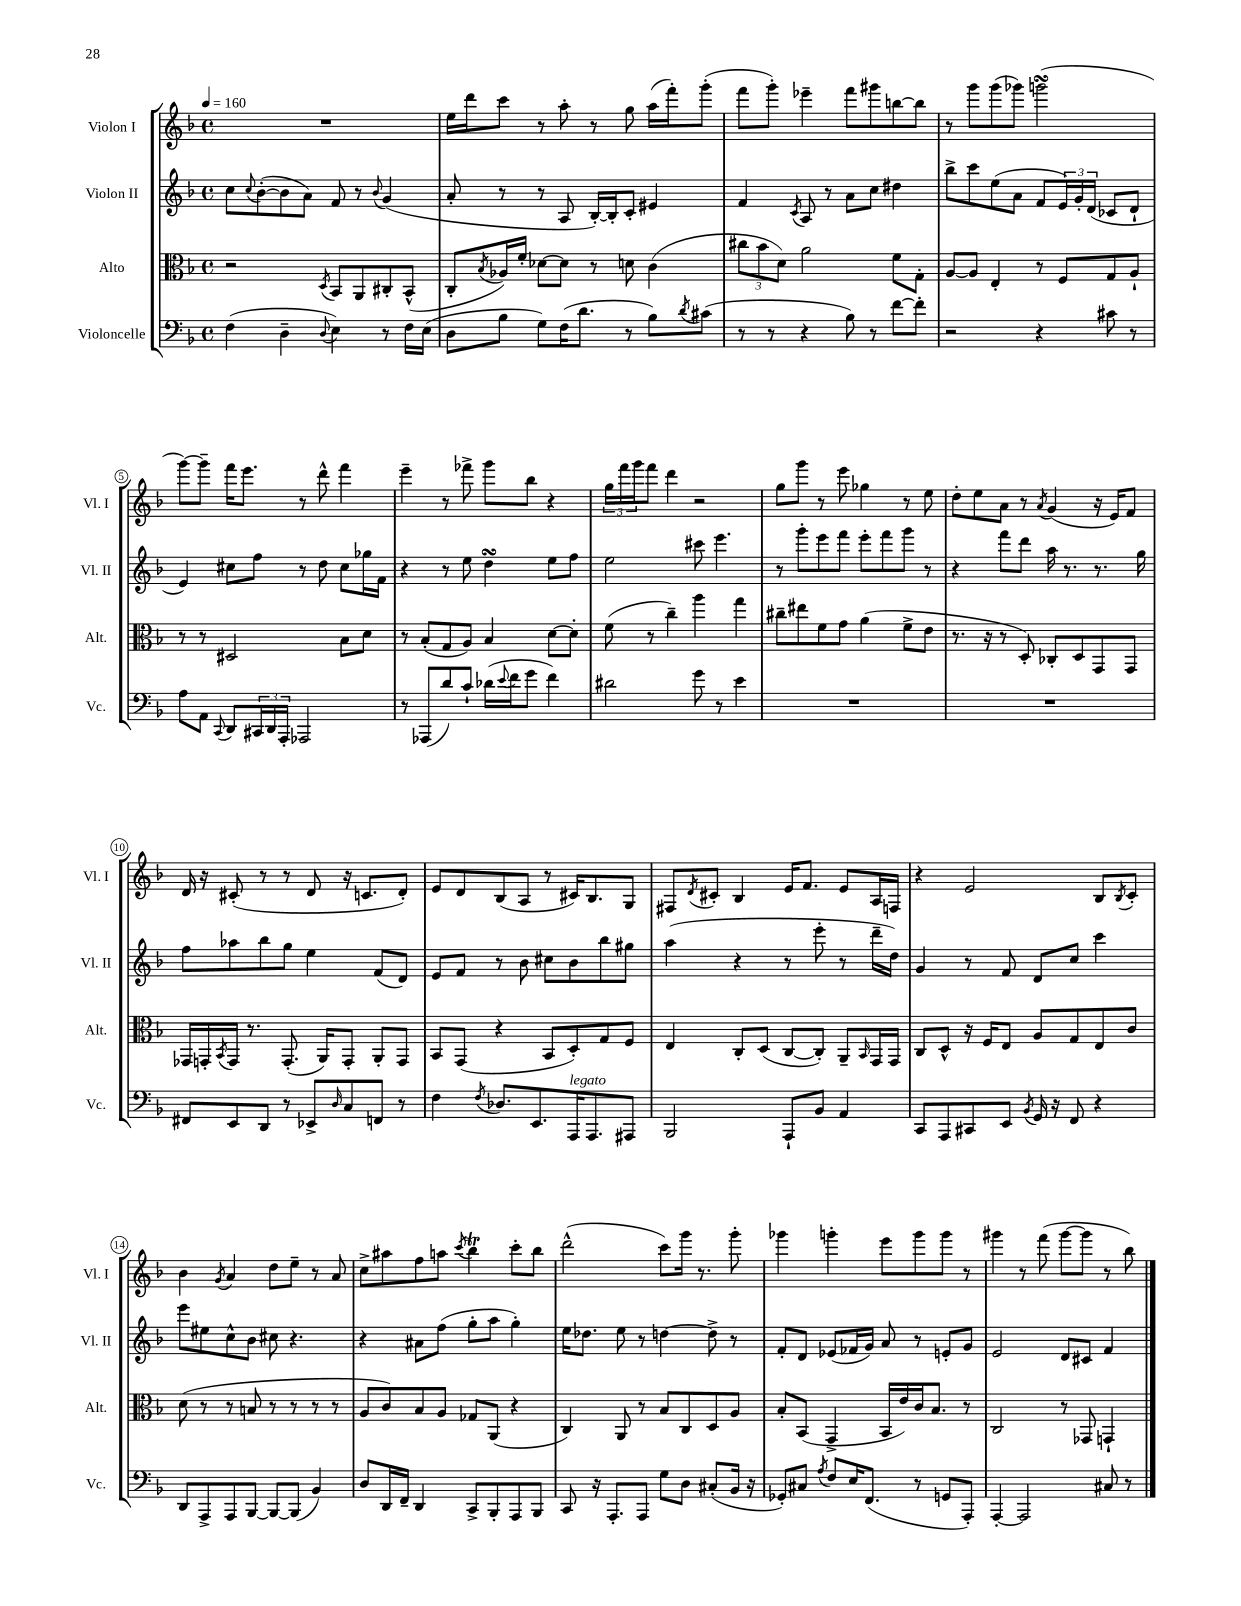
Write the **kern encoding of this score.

**kern	**kern	**kern	**kern
*staff4	*staff3	*staff2	*staff1
*clefF4	*clefC3	*clefG2	*clefG2
*k[b-]	*k[b-]	*k[b-]	*k[b-]
*M4/4	*M4/4	*M4/4	*M4/4
*met(c)	*met(c)	*met(c)	*met(c)
*MM160	*MM160	*MM160	*MM160
(4F	2r	8cc	1r
.	.	8qqcc	.
.	.	([8b-'	.
4D~	.	8b-]	.
.	.	8a)	.
8qqD	8qD	.	.
4E)	8BB-	8f	.
.	8AA	8r	.
.	.	8qqb-	.
8r	8C#'	(4g	.
16F	(8BB-^^	.	.
(16E	.	.	.
=	=	=	=
8D	8C'	8a'	16ee
.	.	.	16ddd
.	8qB-	.	.
8B-	16A-)	8r	8ccc
.	16f'	.	.
8G)	[8d-	8r	8r
(16F	8d-]	8A	8aa'
8.d	.	.	.
.	8r	[16B-')	8r
.	.	16B-']	.
8r	8d	8c'	8gg
8B-)	(4c	4e#	(16aa
.	.	.	16fff')
8qd	.	.	.
(8c#	.	.	(8ggg'
=	=	=	=
8r	12cc#	4f	8fff
.	12b-	.	.
8r	.	.	8ggg')
.	12d)	.	.
.	.	8qc	.
4r	2a	8A	4eee-~
.	.	8r	.
8B-)	.	8a	8fff
8r	.	8cc	8ggg#
[8f	8f	4dd#	[8bb
8f']	8G'	.	8bb]
=	=	=	=
2r	[8A	8bb-^	8r
.	8A]	8ccc	8ggg
.	4E'	(8ee	(8ggg
.	.	8a	8ggg-)
4r	8r	8f	(2ggg
.	8F	24e)	.
.	.	24g'	.
.	.	(24d	.
8c#	8G	8c-	.
8r	8A`	8d`	.
=	=	=	=
8A	8r	4e)	[8ggg)
8AA	8r	.	8ggg~]
8qqCC	.	.	.
8DD	2D#	8cc#	16fff
.	.	.	8.eee
24CC#	.	8ff	.
24DD	.	.	.
24AAA'	.	.	.
2AAA-	.	8r	8r
.	.	8dd	8ddd^^
.	8B-	8cc#	4fff
.	8d	16gg-	.
.	.	16f	.
=	=	=	=
8r	8r	4r	4eee~
(8AAA-	(8B-'	.	.
8d)	8G	8r	8r
8c`	8A)	8ee	8fff-^
(16d-	4B-	4dd	8ggg
8qqe	.	.	.
16f	.	.	.
8g	.	.	8bb-
4f)	[8d	8ee	4r
.	8d']	8ff	.
=	=	=	=
2d#	(8f	2ee	24gg
.	.	.	24fff
.	.	.	24ggg
.	8r	.	8fff
.	4cc~)	.	4ddd
8g	4aa	8ccc#	2r
8r	.	4.eee	.
4e	4gg	.	.
=	=	=	=
1r	8cc#~	8r	8gg
.	8ee#	8ggg'	8ggg
.	8f	8eee	8r
.	8g	8fff	8eee
.	(4a	8eee'	4gg-
.	.	8fff	.
.	8f^	8ggg	8r
.	8e	8r	8ee
=	=	=	=
1r	8.r	4r	8dd'
.	.	.	8ee
.	16r	.	.
.	8r	8fff	8a
.	8D')	8ddd	8r
.	.	.	8qa
.	8C-'	16aa	(4g
.	.	8.r	.
.	8D	.	.
.	8GG	8.r	16r
.	.	.	16e)
.	8GG	.	8f
.	.	16gg	.
=	=	=	=
8FF#	16GG-	8ff	16d
.	16GG'	.	16r
.	8qBB-	.	.
8EE	16GG	8aa-	(8c#'
.	8.r	.	.
8DD	.	8bb-	8r
8r	(8.GG'	8gg	8r
8EE-^	.	4ee	8d
.	16AA)	.	.
16qqD	.	.	.
8C	8GG'	.	16r
.	.	.	8.c
8FF	8AA'	(8f	.
8r	8GG	8d)	8d')
=	=	=	=
4F	8BB-	8e	8e
.	(8GG	8f	8d
8qF	.	.	.
8.D-	4r	8r	(8B-
.	.	8b-	8A
8.EE	.	.	.
.	8BB-	8cc#	8r
16AAA	8D')	8b-	16c#)
8.AAA	.	.	8.B-
.	8G	8bb-	.
8AAA#	8F	8gg#	8G
=	=	=	=
2BBB-	4E	(4aa	8F#
.	.	.	8qd
.	.	.	8c#'
.	8C'	4r	4B-
.	(8D	.	.
8AAA`	[8C	8r	16e
.	.	.	8.f
8BB-	8C'])	8eee'	.
4AA	8AA~	8r	8e
.	16qqBB-	.	.
.	16GG	16ddd~	16A
.	16GG	16dd)	16F
=	=	=	=
8CC	8C	4g	4r
8AAA	8D^^	.	.
8CC#	16r	8r	2e
.	16F	.	.
8EE	8E	8f	.
8qBB-	.	.	.
16GG	8A	8d	.
16r	.	.	.
8FF	8G	8cc	.
4r	8E	4ccc	8B-
.	.	.	8qB-
.	8c	.	8c'
=	=	=	=
8DD	(8d	8eee	4b-
8AAA^	8r	8ee#	.
.	.	.	8qg
8AAA	8r	8cc^^	4a
[8BBB-	8B	8b-	.
8BBB-_	8r	8cc#	8dd
(8BBB-]	8r	4.r	8ee~
4BB-)	8r	.	8r
.	8r	.	8a
=	=	=	=
8D	8A	4r	8cc^
16DD	8c)	.	8aa#
16FF~	.	.	.
4DD	8B-	8a#	8ff
.	8A	(8ff	8aa
.	.	.	8qccc
8CC^	8G-	8gg'	4bb-
8BBB-'	(8AA	8aa	.
8AAA	4r	4gg')	8ccc'
8BBB-	.	.	8bb-
=	=	=	=
8CC	4C)	16ee	(2ddd^^
.	.	8.dd-	.
16r	.	.	.
8.AAA'	.	.	.
.	8AA	8ee	.
8AAA	8r	8r	.
8G	8B-	[4dd	8ccc)
8D	8C	.	16ggg
.	.	.	8.r
(8C#'	8D	8dd^]	.
16BB-	8A	8r	8ggg'
16r	.	.	.
=	=	=	=
8GG-')	8B-'	8f'	4ggg-
8C#	(8BB-	8d	.
8qA	.	.	.
8F	4GG^	(8e-	4ggg'
16E	.	16f-	.
(8.FF	.	16g)	.
.	16BB-	8a	8eee
.	16e)	.	.
8r	16c	8r	8ggg
.	8.B-	.	.
8GG	.	8e'	8ggg
8AAA')	8r	8g	8r
=	=	=	=
[4AAA'	2C	2e	4ggg#
2AAA]	.	.	8r
.	.	.	(8fff
.	8r	8d	[8ggg#
.	8GG-	8c#	8ggg#]
8C#	4GG`	4f	8r
8r	.	.	8bb-)
==	==	==	==
*-	*-	*-	*-
